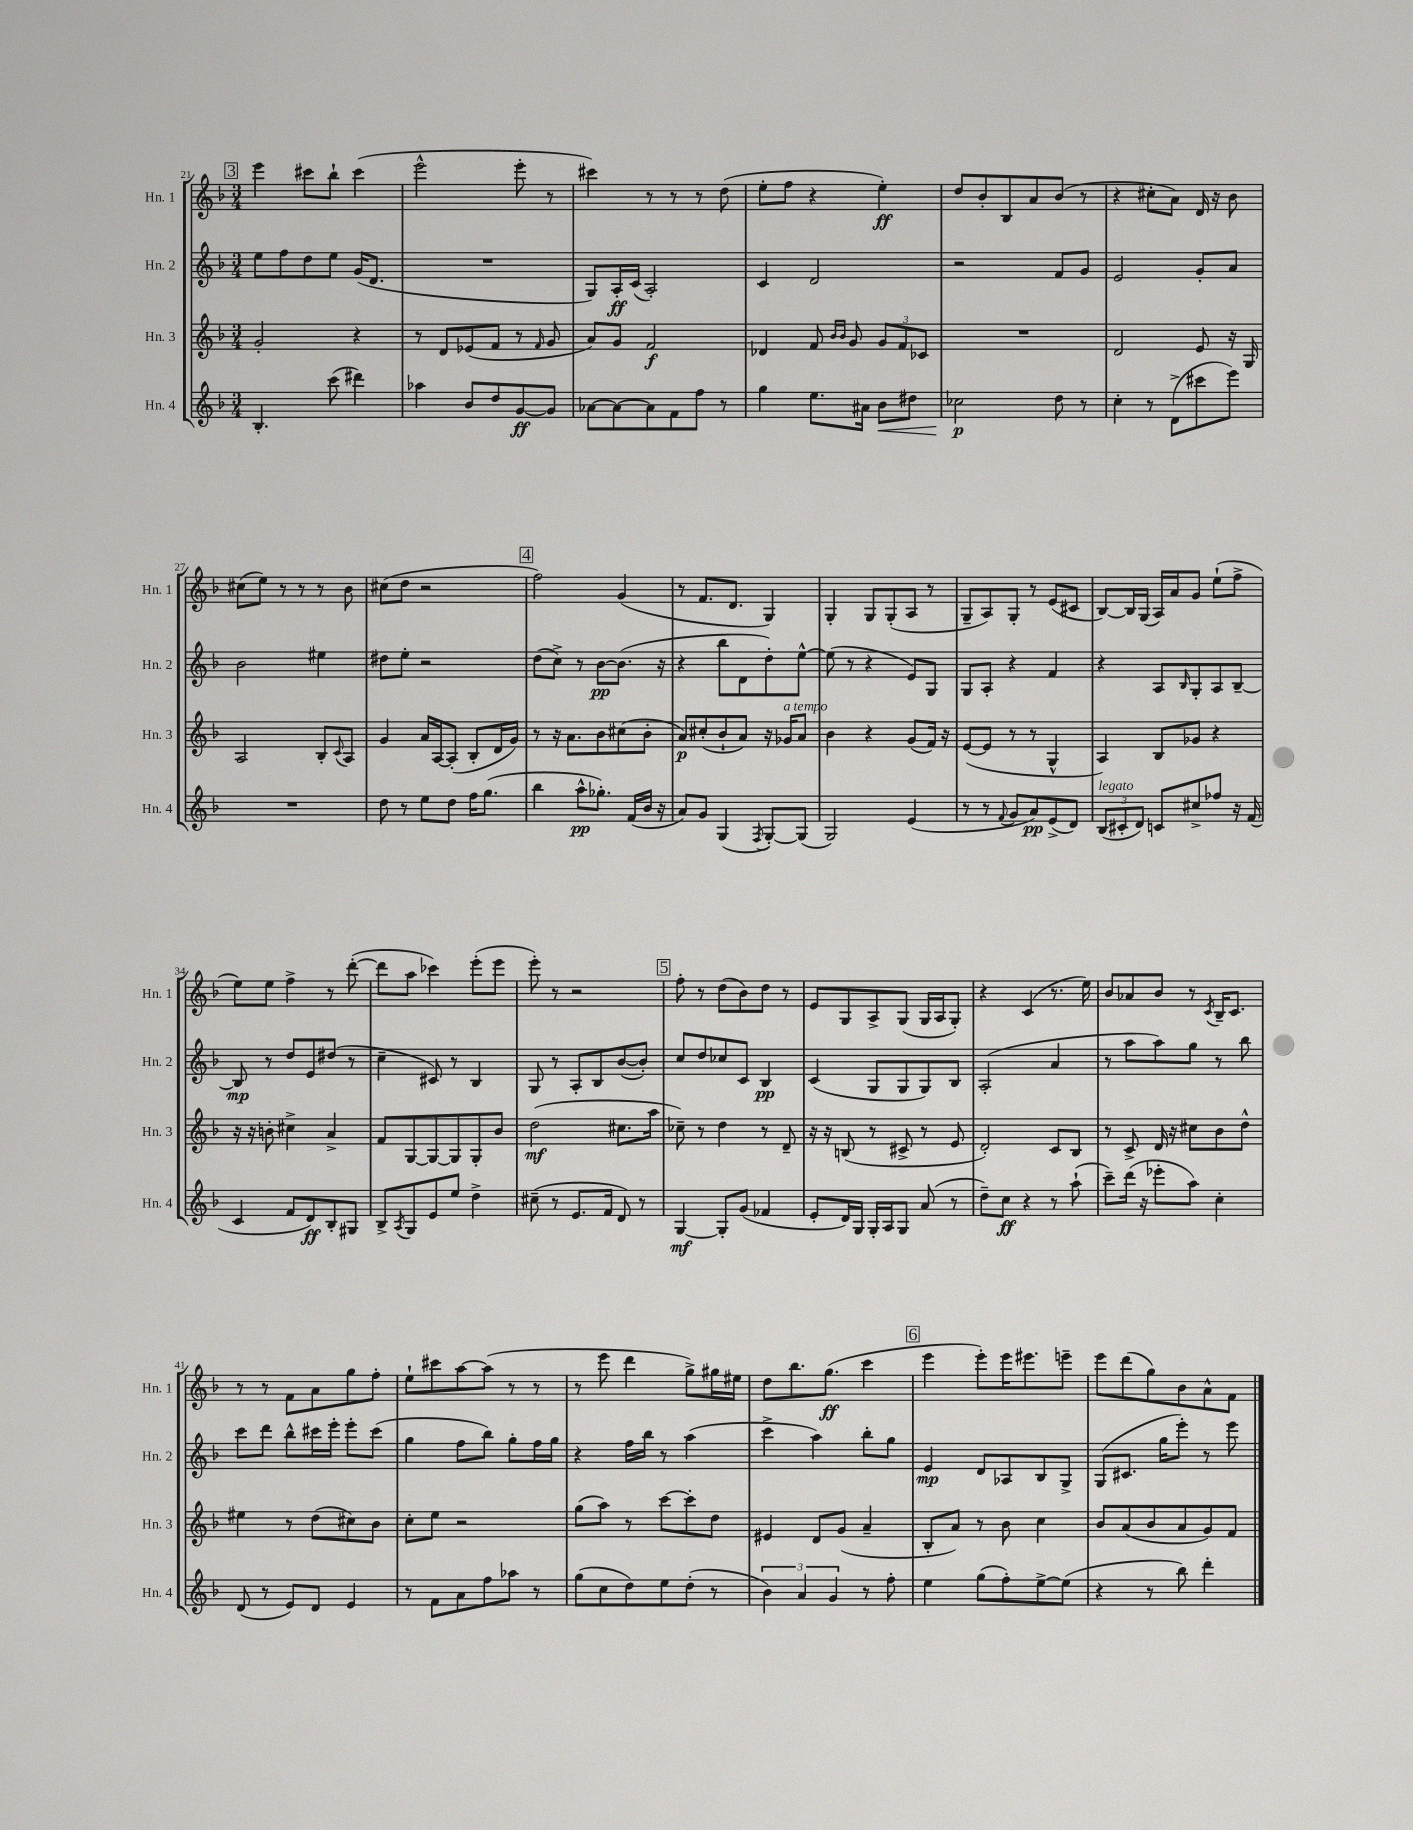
<<
\new StaffGroup <<
\new Staff = "s0" \with { instrumentName = "Hn. 1" shortInstrumentName = "Hn. 1" } {
    \clef treble \key f \major \numericTimeSignature \time 3/4
    \mark \markup { \box "3" } e'''4 cis'''8 bes''8-! cis'''4( |
    e'''2-^ e'''8-. r8 |
    cis'''4) r8 r8 r8 d''8( |
    e''8-. f''8 r4 e''4-.\ff) |
    d''8 bes'8-. bes8 a'8 bes'8( r8 |
    r4 cis''8-. a'8) d'16 r16 bes'8 |
    cis''8( e''8) r8 r8 r8 bes'8 |
    cis''8( d''8 r2 |
    \mark \markup { \box "4" } f''2) g'4( |
    r8 f'8. d'8. g4) |
    g4-. g8 g8-.( a8 r8 |
    g8-- a8) g8-. r8 e'8( cis'8 |
    bes8~) bes16 g16( a16) a'16 g'8 e''8-!( f''8-> |
    e''8) e''8 f''4-> r8 d'''8~-.( |
    d'''8 a''8 ces'''4) e'''8-.( e'''8 |
    e'''8-.) r8 r2 |
    \mark \markup { \box "5" } f''8-. r8 d''8( bes'8) d''8 r8 |
    e'8 g8 a8-> g8( g16 a16 g8-.) |
    r4 c'4( r8. e''16) |
    bes'8 aes'8 bes'8 r8 \acciaccatura { c'8 } bes16-- c'8. |
    r8 r8 f'8 a'8 g''8 f''8-. |
    e''8-! cis'''8 a''8~ a''8( r8 r8 |
    r8 e'''8 d'''4 g''8->) gis''16 eis''16 |
    d''8 bes''8. g''8.\ff( c'''4 |
    \mark \markup { \box "6" } e'''4 e'''8-.) e'''16 eis'''8. e'''8-- |
    e'''8 d'''8( g''8) bes'8 a'8-^ f'8 \bar "|." |
}
\new Staff = "s1" \with { instrumentName = "Hn. 2" shortInstrumentName = "Hn. 2" } {
    \clef treble \key f \major \numericTimeSignature \time 3/4
    \mark \markup { \box "3" } e''8 f''8 d''8 e''8 g'16( d'8. |
    R2. |
    g8) a16-.\ff c'16( a2-.) |
    c'4 d'2 |
    r2 f'8 g'8 |
    e'2 g'8-. a'8 |
    bes'2 eis''4 |
    dis''8 e''8-. r2 |
    \mark \markup { \box "4" } d''8( c''8->) r8 bes'8~\pp bes'8.( r16 |
    r4 bes''8 d'8 d''8-.) e''8~-^ |
    e''8( r8 r4 e'8) g8 |
    g8 a8-. r4 f'4 |
    r4 a8 \grace { bes16 } g8-. a8 bes8~-- |
    bes8\mp r8 d''8 e'8 dis''8( r8 |
    c''4-- cis'8) r8 bes4 |
    g8 r8 a8-. bes8 bes'8~( bes'8-.) |
    \mark \markup { \box "5" } c''8 d''8 ces''8 c'8 bes4\pp |
    c'4( g8 g8 g8) bes8 |
    a2-.( a'4 |
    r8 a''8 a''8) g''8 r8 bes''8 |
    c'''8 d'''8 bes''8-^ cis'''16 e'''16-. e'''8-. cis'''8( |
    g''4 f''8 bes''8) g''8-. f''16 g''16 |
    r4 f''16 bes''16 r8 a''4( |
    c'''4-> a''4) bes''8-. g''8 |
    \mark \markup { \box "6" } e'4\mp d'8 aes8 bes8 g8-> |
    g8( cis'8. g''16 e'''8-.) r8 e'''8 \bar "|." |
}
\new Staff = "s2" \with { instrumentName = "Hn. 3" shortInstrumentName = "Hn. 3" } {
    \clef treble \key f \major \numericTimeSignature \time 3/4
    \mark \markup { \box "3" } g'2-. r4 |
    r8 d'8 ees'8( f'8 r8 \grace { f'16 } g'8 |
    a'8) g'8 f'2\f |
    des'4 f'8 \grace { bes'16 bes'16 } g'8 \tuplet 3/2 { g'8 f'8 ces'8 } |
    R2. |
    d'2 e'8 r16 g16 |
    a2 bes8-. \appoggiatura { c'8 } a8 |
    g'4 a'16 a16~ a8-.( bes8-. d'16 g'16) |
    \mark \markup { \box "4" } r8 r16 a'8. bes'8 cis''8( bes'8-. |
    a'8\p) cis''8-.( bes'8-! a'8) r16 ges'16^\markup { \italic "a tempo" } a'8 |
    bes'4 r4 g'8( f'16) r16 |
    e'8~( e'8 r8 r8 g4-^ |
    a4) bes8 ges'8 r4 |
    r16 r16 b'8-. cis''4-> a'4-> |
    f'8 g8~ g8~ g8 g8-. bes'8 |
    d''2\mf( cis''8. a''16 |
    \mark \markup { \box "5" } ces''8--) r8 d''4 r8 d'8-- |
    r16 r16 b8( r8 cis'8-> r8 e'8 |
    d'2-.) c'8 bes8 |
    r8 c'8-> d'16 r16 cis''8 bes'8 d''8-^ |
    eis''4 r8 d''8( cis''8) bes'8 |
    c''8-. e''8 r2 |
    g''8( a''8) r8 c'''8~ c'''8-. d''8 |
    eis'4 d'8 g'8( a'4-- |
    \mark \markup { \box "6" } bes8-. a'8) r8 bes'8 c''4 |
    bes'8 a'8( bes'8 a'8 g'8) f'8 \bar "|." |
}
\new Staff = "s3" \with { instrumentName = "Hn. 4" shortInstrumentName = "Hn. 4" } {
    \clef treble \key f \major \numericTimeSignature \time 3/4
    \mark \markup { \box "3" } bes4.-. c'''8( dis'''4) |
    aes''4 bes'8 d''8 g'8~\ff g'8 |
    aes'8~ aes'8~ aes'8 f'8 f''8 r8 |
    g''4 e''8. ais'16 bes'8\< dis''8 |
    ces''2\p\! d''8 r8 |
    c''4-. r8 d'8->( cis'''8 e'''8) |
    R2. |
    d''8 r8 e''8 d''8 f''16 g''8.( |
    \mark \markup { \box "4" } bes''4 a''8-^\pp ges''8.-.) f'16( bes'16 r16 |
    a'8) g'8 g4( \acciaccatura { f8 } g8~-.) g8( |
    g2) e'4( |
    r8 r8 \appoggiatura { f'8 } g'8 a'8\pp) e'8->( d'8) |
    \tuplet 3/2 { bes8^\markup { \italic "legato" }( cis'8-. d'8) } c'8 cis''8-> fes''8 r16 f'16( |
    c'4 f'8 d'8\ff) bes8-. gis8 |
    bes8-> \acciaccatura { a8 } g8 e'8 e''8 d''4-> |
    cis''8--( r8 e'8. f'16 d'8) r8 |
    \mark \markup { \box "5" } g4~\mf g8-. g'8( fes'4 |
    e'8-. d'16) g16 g16-. a16 g8 a'8( r8 |
    d''8--) c''8\ff r4 r8 a''8-!( |
    c'''8--) d'''16( r16 ees'''8-. a''8) c''4-. |
    d'8( r8 e'8) d'8 e'4 |
    r8 f'8 a'8 f''8 aes''8 r8 |
    g''8( c''8 d''8) e''8 d''8-.( r8 |
    \tuplet 3/2 { bes'4) a'4 g'4 } r8 f''8-. |
    \mark \markup { \box "6" } e''4 g''8( f''8-.) e''8~-> e''8( |
    r4 r8 bes''8) d'''4-. \bar "|." |
}
>>
>>
\layout { \context { \Score currentBarNumber = #21 } }
